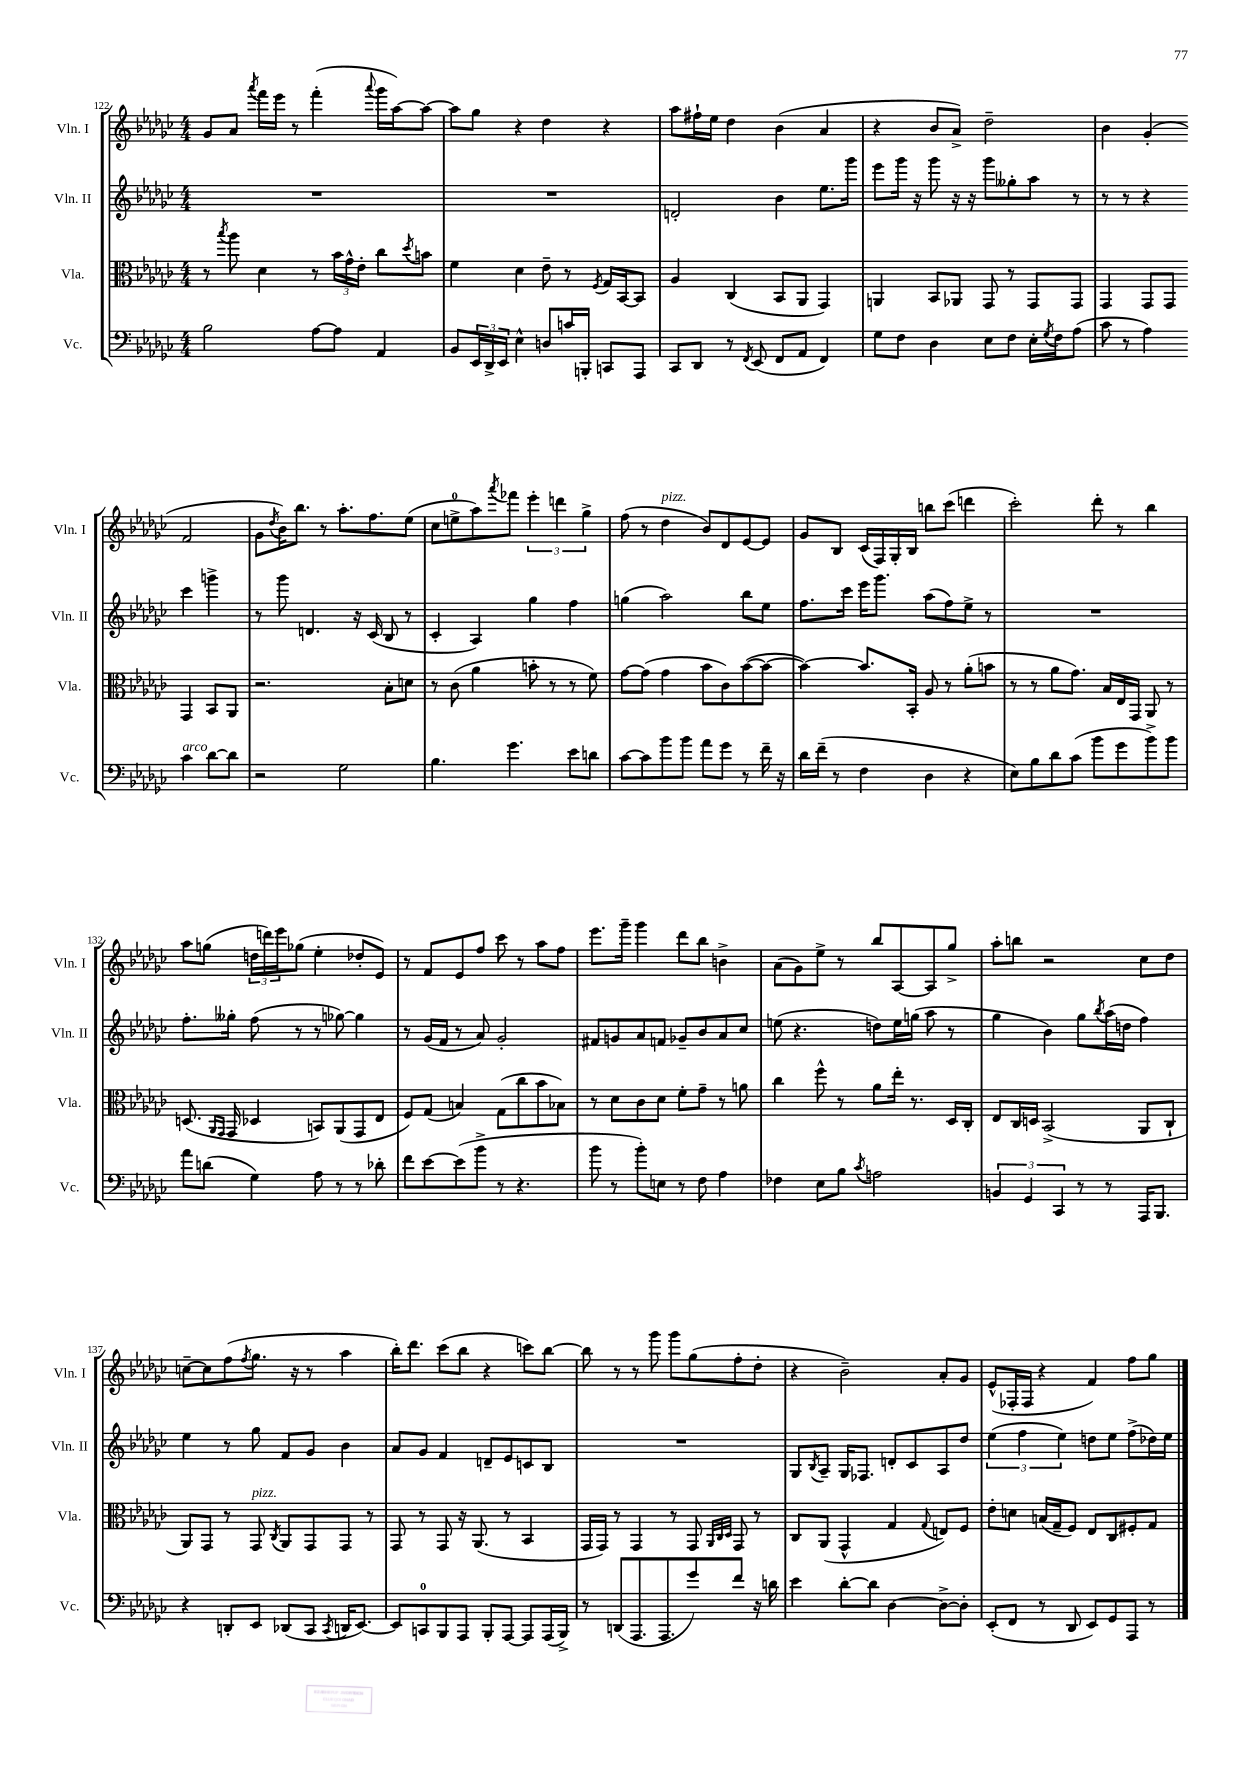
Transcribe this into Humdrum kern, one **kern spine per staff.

**kern	**kern	**kern	**kern
*part4	*part3	*part2	*part1
*staff4	*staff3	*staff2	*staff1
*I"Vc.	*I"Vla.	*I"Vln. II	*I"Vln. I
*I'Vc.	*I'Vla.	*I'Vln. II	*I'Vln. I
*clefF4	*clefC3	*clefG2	*clefG2
*k[b-e-a-d-g-c-]	*k[b-e-a-d-g-c-]	*k[b-e-a-d-g-c-]	*k[b-e-a-d-g-c-]
*M4/4	*M4/4	*M4/4	*M4/4
=122	=122	=122	=122
2B-\	8r	1r	8g-/L
.	8qbb-/	.	.
.	8aa-\	.	8a-/J
.	.	.	8qaaa-/
.	4d-\	.	16fff\LL
.	.	.	16eee-\JJ
.	.	.	8r
[8A-\L	8r	.	(4fff'\
8A-\J]	24b-\LL	.	.
.	24g-^^\	.	.
.	24e-'\JJ	.	.
.	.	.	8qqaaa-/
4AA-/	8cc-\L	.	16ggg-\LL
.	.	.	[16aa-\J)
.	8qdd-/	.	.
.	8bn\J	.	8aa-\J_
=123	=123	=123	=123
8BB-/L	4f\	1r	8aa-\L]
24EE-/L	.	.	8gg-\J
24DD-^/	.	.	.
24EE-/JJ	.	.	.
4E-^^\	4d-\	.	4r
8Dn/L	8e-~\	.	4dd-\
16cn/L	8r	.	.
16BBBn'/JJ	.	.	.
.	8qF/	.	.
8CCn/L	16G-/LL	.	4r
.	[16BB-/J	.	.
8AAA-/J	8BB-/J]	.	.
=124	=124	=124	=124
8CC-/L	4A-/	2dn'/	8aa-\L
8DD-/J	.	.	16ff#X`\L
.	.	.	16ee-\JJ
8r	(4C-/	.	4dd-\
8qFF/	.	.	.
(8EE-/	.	.	.
8FF/L	8BB-/L	4b-\	(4b-\
8AA-/J	8AA-/J	.	.
4FF/)	4GG-/)	8.ee-\L	4a-/
.	.	16ggg-\Jk	.
=125	=125	=125	=125
8G-\L	4AAn/	8eee-\L	4r
8F\J	.	16ggg-\Jk	.
.	.	16r	.
4D-\	8BB-/L	8ggg-\	8b-/L
.	8AA-X/J	16r	8a-^/J)
.	.	16r	.
8E-\L	8GG-/	8ggg-\L	2dd-~\
8F\J	8r	8gg--X'\	.
16E-'\LL	8GG-/L	8aa-\J	.
8qG-/	.	.	.
16F\J	.	.	.
(8A-\J	8GG-/J	8r	.
=126	=126	=126	=126
8c-\	4GG-/	8r	4b-\
8r	.	8r	.
4A-\)	8GG-/L	4r	(4g-'/
.	8GG-/J	.	.
!LO:TX:a:i:t=arco	!	!	!
4c-\	4GG-/	4ccc-\	2f/
[8d-\L	8BB-/L	4gggn^\	.
8d-\J]	8AA-/J	.	.
!!LO:LB:g=z
=127	=127	=127	=127
2r	2.r	8r	8g-\L
.	.	.	8qdd-/
.	.	8ggg-\	16b-\K)
.	.	.	8.bb-\J
.	.	4.dn/	.
.	.	.	8r
2G-\	.	.	8.aa-'\L
.	.	16r	.
.	.	(16c-/	8.ff\
.	8B-'\L	8B-/	.
.	8dn\J	8r	(8ee-\J
=128	=128	=128	=128
4.B-\	8r	4c-'/	8cc-\L
.	(8c-\	.	8een^\
.	4a-\	4A-/)	8aa-\)
.	.	.	8qaaa-/
4.g-\	.	.	8fff-X\J
.	8bn'\	4gg-\	6eee-'\
.	8r	.	.
.	.	.	6dddn\
8e-\L	8r	4ff\	.
.	.	.	6gg-^\
8dn\J	8f\)	.	.
=129	=129	=129	=129
[8c-\L	[8g-\L	(4ggn\	(8ff\
8c-\]	(8g-\J]	.	8r
!	!	!	!LO:TX:a:i:t=pizz.
8b-\	4g-\	2aa-\)	4dd-\
8b-\J	.	.	.
8a-\L	8b-\L	.	8b-/L)
8g-\J	8c-\)	.	8d-/
8r	([8b-\	8bb-\L	[8e-/
16f~\	8b-\J_	8ee-\J	8e-/J]
16r	.	.	.
=130	=130	=130	=130
16d-\LL	4b-\_)	8.ff\L	8g-/L
(16f~\JJ	.	.	.
8r	.	.	8B-/J
.	.	16ccc-\Jk	.
4F\	8.b-/L]	16eee-\KL	(16c-/LL
.	.	8.ggg-\J	16F/)
.	.	.	16G-'/
.	16BB-'/Jk	.	16B-/JJ
4D-\	8A-/	(8aa-\L	8bbn\L
.	8r	8ff\)	(8ccc-\J
4r	(8a-'\L	8ee-^\J	4dddn\
.	8bn\J	8r	.
=131	=131	=131	=131
8E-\L)	8r	1r	2ccc-'\)
8B-\	8r	.	.
8d-\	8a-\L	.	.
(8c-\J	8.g-\J)	.	.
8b-\L	.	.	8ddd-'\
.	16B-/LL	.	.
8g-\	16E-/	.	8r
.	16GG-/JJ	.	.
8b-^\)	8AA-/	.	4bb-\
8b-\J	8r	.	.
!!LO:LB:g=z
=132	=132	=132	=132
8a-\L	(8.Dn/	8.ff'\L	8aa-\L
(8dn\J	.	.	(8ggn\J
.	16qqAA-/LL	.	.
.	16qqGG-/JJ	.	.
.	16GG-/	16gg--X'\Jk	.
4G-\)	4D-X/	(8ff\	24ddn\LL
.	.	.	24dddn\)
.	.	.	24eee-\J
.	.	8r	(8gg-X\J
8A-\	8BBn/L)	8r	4ee-'\
8r	(8AA-/	[8gg-X\)	.
8r	8GG-/	4gg-\]	8dd-X'/L
8d-X'\	8E-/J	.	8e-/J)
=133	=133	=133	=133
8f\L	8F/L)	8r	8r
[8e-\	(8G-/J	(16g-/LL	8f/L
.	.	16f/JJ	.
(8e-\]	4Bn/)	8r	8e-/
8b-^\J	.	8a-/)	8ff/J
8r	(8G-\L	2g-'/	8ccc-\
4.r	8cc-\	.	8r
.	8b-\	.	8aa-\L
.	8B-X\J)	.	8ff\J
=134	=134	=134	=134
8b-\	8r	8f#X/L	8.eee-\L
8r	8d-\L	8gn/	.
.	.	.	16ggg-~\Jk
8b-'\L)	8c-\	8a-/	4ggg-\
8En\J	8d-\J	8fn/J	.
8r	8f'\L	8g-X~/L	8ddd-\L
8F\	8g-~\J	8b-/	8bb-\J
4A-\	8r	8a-/	4bn^\
.	8an\	8cc-/J	.
=135	=135	=135	=135
4F-X\	4cc-\	(8een\	(8a-\L
.	.	4.r	8g-\)
8E-\L	8ff^^\	.	8ee-^\J
8B-\J	8r	.	8r
8qc-/	.	.	.
2An\	8a-\L	8ddn\L)	8bb-/L
.	16ee-'\Jk	16ee\L	[8A-/
.	8.r	(16ggn\JJ	.
.	.	8aa-\	8A-/]
.	16D-/LL	8r	8gg-^/J
.	16C-'/JJ	.	.
=136	=136	=136	=136
6BBn/	8E-/L	4gg-\	8aa-'\L
.	16C-/L	.	8bbn\J
6GG-/	.	.	.
.	16Dn/JJ	.	.
.	(2BB-^/	4b-\)	2r
6CC-/	.	.	.
8r	.	8gg-\L	.
.	.	8qbb-/	.
8r	.	(16aa-\L	.
.	.	16ddn\JJ	.
16AAA-/KL	8AA-/L	4ff\)	8cc-\L
8.BBB-/J	.	.	.
.	8C-`/J	.	8dd-\J
!!LO:LB:g=z
=137	=137	=137	=137
4r	8AA-/L)	4ee-\	[8ccn~\L
.	8GG-/J	.	8cc\]
8DDn'/L	8r	8r	(8ff\
.	.	.	8qff/
!	!LO:TX:a:i:t=pizz.	!	!
8EE-/J	8GG-/	8gg-\	8.gg-\J
.	8qC-/	.	.
(8DD-X/L	8AA-/L	8f/L	.
.	.	.	16r
8CC-/J	8GG-/	8g-/J	8r
8qCC-/	.	.	.
16DDn/KL	8GG-/J	4b-\	4aa-\
[8.EE-/J)	.	.	.
.	8r	.	.
=138	=138	=138	=138
8EE-/L]	8GG-/	8a-/L	16bb-'\KL)
.	.	.	8.ddd-\J
8CCn/	8r	8g-/J	.
8BBB-/	8GG-/	4f/	(8ccc-\L
8AAA-/J	16r	.	8bb-\J
.	(8.AA-/	.	.
8BBB-'/L	.	8dn~/L	4r
[8AAA-/J	8r	8e-/	.
8AAA-/L]	4BB-/	8cn/	8cccn\L)
(16AAA-/L	.	8B-/J	[8bb-\J
16BBB-^/JJ)	.	.	.
=139	=139	=139	=139
8r	16GG-/LL	1r	8bb-\]
.	16GG-/JJ)	.	.
(8DDn/L	8r	.	8r
8.AAA-/	4GG-/	.	8r
.	.	.	8ggg-\
8.AAA-/	.	.	.
.	8r	.	8ggg-\L
8g-/)	8GG-/	.	(8gg-\
.	32qqAA-/LLL	.	.
.	32qqC-/	.	.
.	32qqD-/JJJ	.	.
8f/J	8GG-/	.	8ff'\
16r	8r	.	8dd-'\J
16dn\	.	.	.
=140	=140	=140	=140
4e-\	8C-/L	8G-/L	4r
.	.	8qB-/	.
.	(8AA-/J	8A-~/J	.
[8d-'\L	4GG-^^/	16G-/KL	2b-~\)
.	.	8.F-X/J	.
8d-\J]	.	.	.
[4D-\	4G-/	8dn'/L	.
.	.	8c-/	.
.	8qqG-/	.	.
8D-^\L_	8En/L)	8A-/	8a-'/L
8D-'\J]	8F/J	8dd-/J	8g-/J
=141	=141	=141	=141
(8EE-'/L	8e-'\L	(6ee-\	(8e-^^/L
8FF/J	8dn\J	.	16F-X'/L
.	.	6ff\	.
.	.	.	16F-/JJ
8r	(16Bn/LL	.	4r
.	16G-~/J	.	.
.	.	6ee-\)	.
8DD-/	8F/J)	.	.
8EE-/L)	8E-/L	8ddn\L	4f/)
8GG-/	8C-/	8ee-\J	.
8AAA-/J	8F#X'/	(8ff^\L	8ff\L
8r	8G-/J	16dd-X\L)	8gg-\J
.	.	16ee-\JJ	.
==	==	==	==
*-	*-	*-	*-
